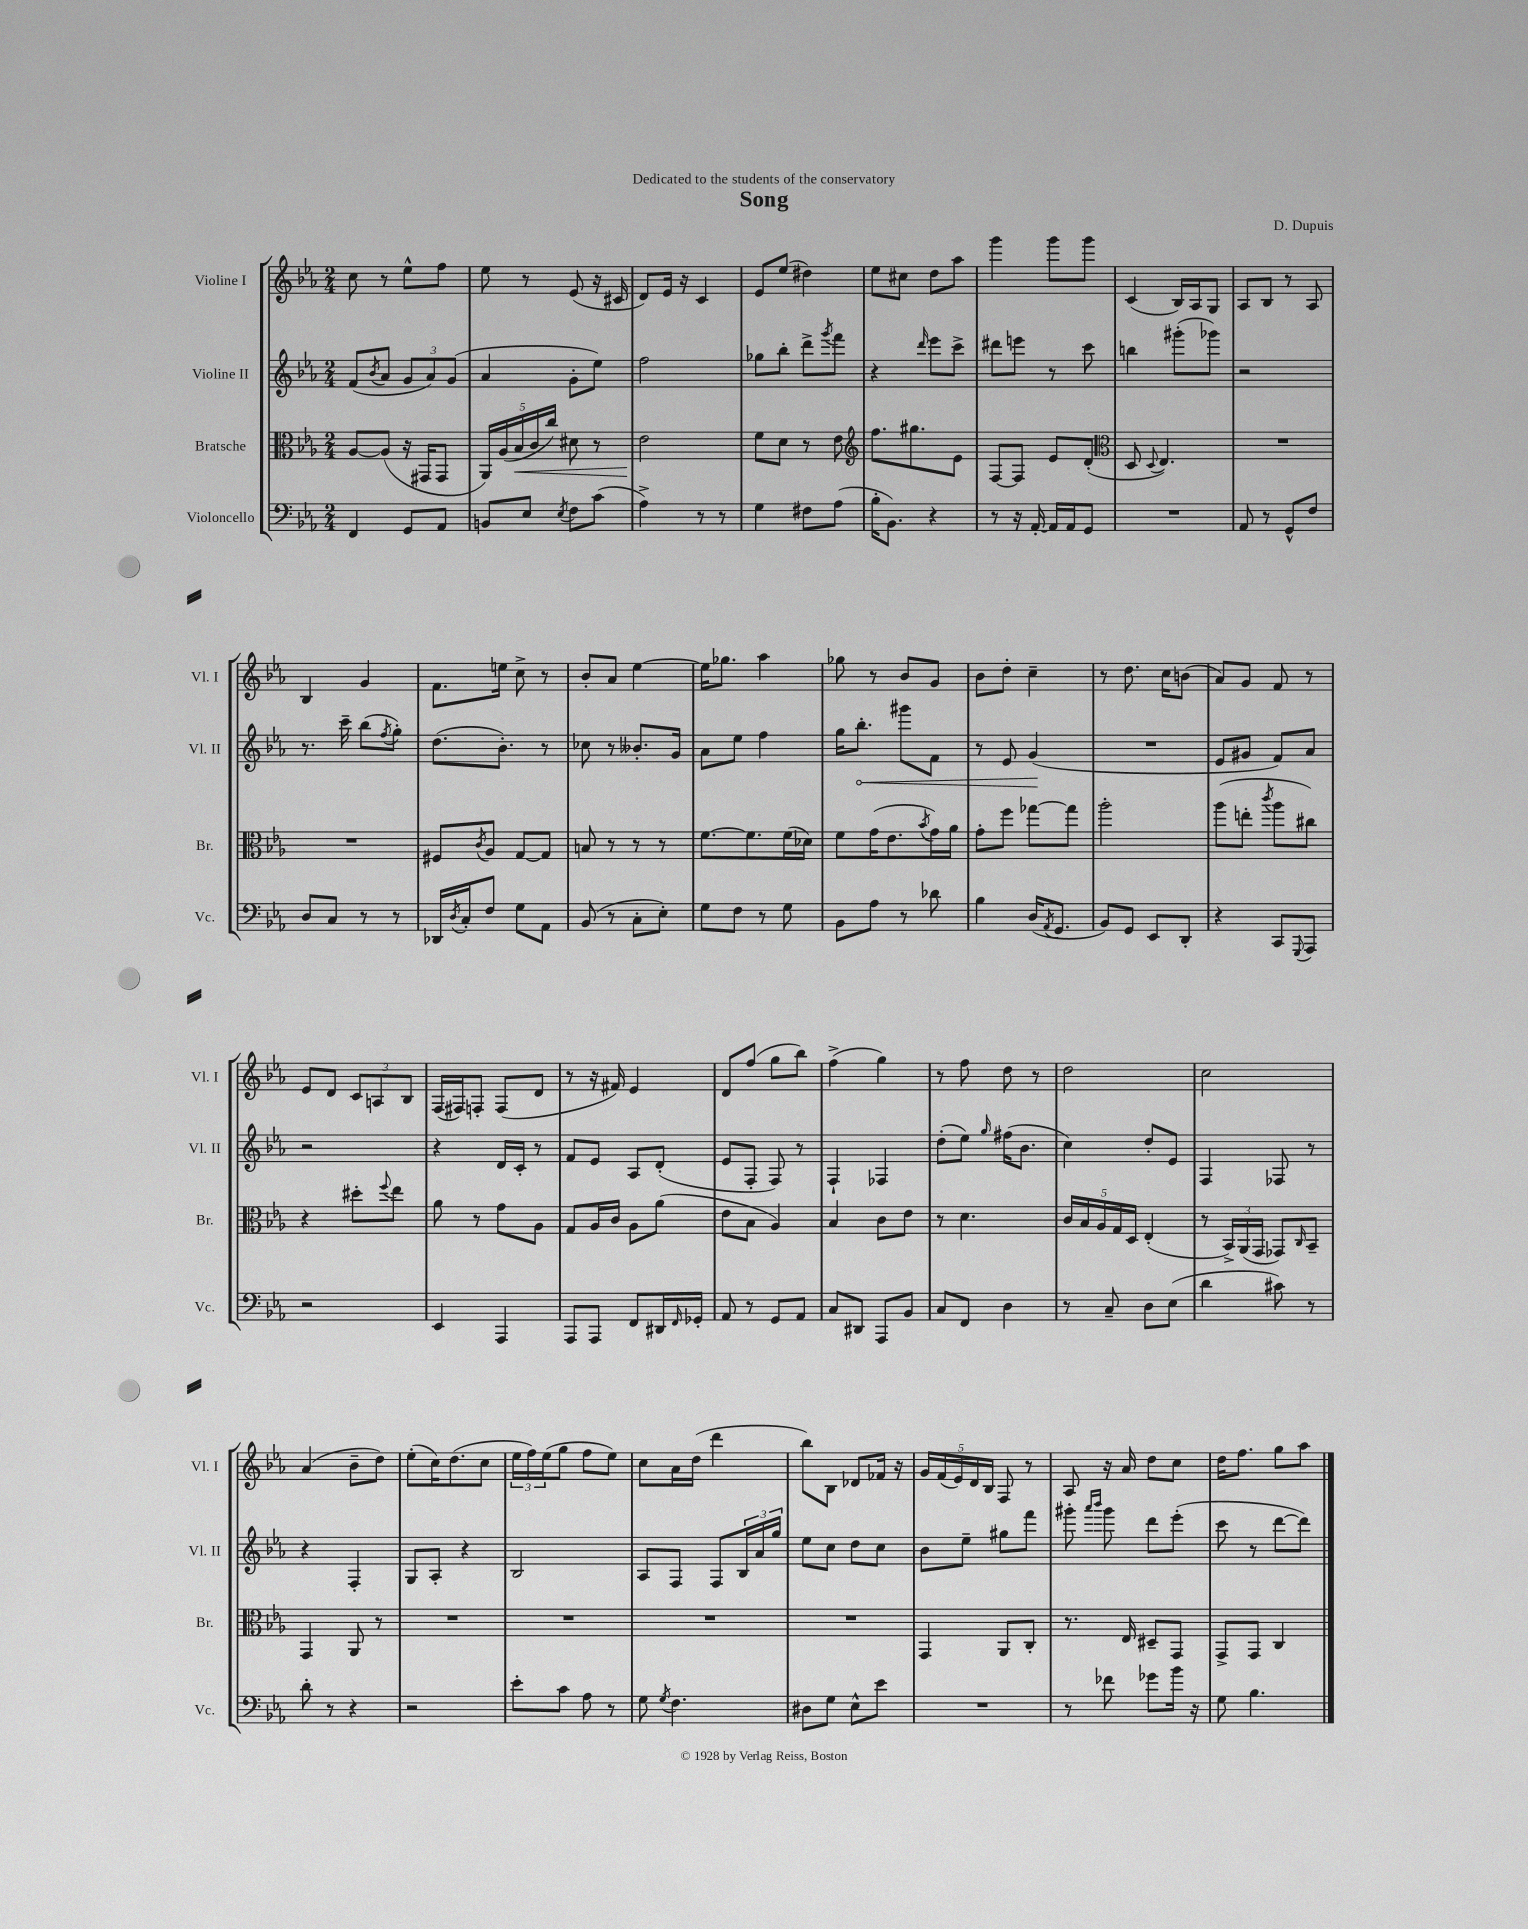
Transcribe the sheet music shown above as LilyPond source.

\header { title = "Song" composer = "D. Dupuis" dedication = "Dedicated to the students of the conservatory" }
<<
\new StaffGroup <<
\new Staff = "s0" \with { instrumentName = "Violine I" shortInstrumentName = "Vl. I" } {
    \clef treble \key ees \major \numericTimeSignature \time 2/4
    c''8 r8 ees''8-^ f''8 |
    ees''8 r8 ees'8( r16 cis'16 |
    d'8) ees'16 r16 c'4 |
    ees'8 ees''8( dis''4) |
    ees''8 cis''8 d''8 aes''8 |
    g'''4 g'''8 g'''8 |
    c'4( bes16) aes16 g8 |
    aes8 bes8 r8 aes8 |
    bes4 g'4 |
    f'8. e''16 c''8-> r8 |
    bes'8-. aes'8 ees''4~ |
    ees''16 ges''8. aes''4 |
    ges''8 r8 bes'8 g'8 |
    bes'8 d''8-. c''4-- |
    r8 d''8. c''16 b'8( |
    aes'8) g'8 f'8 r8 |
    ees'8 d'8 \tuplet 3/2 { c'8 a8 bes8 } |
    f16( fis16) f8-. f8( d'8 |
    r8 r16 fis'16) ees'4 |
    d'8 f''8( g''8 bes''8) |
    f''4->( g''4) |
    r8 f''8 d''8 r8 |
    d''2 |
    c''2 |
    aes'4( bes'8-- d''8) |
    ees''8-.( c''16) d''8.( c''8 |
    \tuplet 3/2 { ees''16 f''16) ees''16( } g''8 f''8 ees''8) |
    c''8 aes'16 d''16( d'''4 |
    bes''8) bes8 des'8 fes'16 r16 |
    \tuplet 5/4 { g'16 f'16( ees'16) d'16 bes16 } f8 r8 |
    aes8 r16 aes'16 d''8 c''8 |
    d''16 f''8. g''8 aes''8 \bar "|." |
}
\new Staff = "s1" \with { instrumentName = "Violine II" shortInstrumentName = "Vl. II" } {
    \clef treble \key ees \major \numericTimeSignature \time 2/4
    f'8( \acciaccatura { bes'8 } aes'8 \tuplet 3/2 { g'8 aes'8) g'8( } |
    aes'4 g'8-. ees''8) |
    f''2 |
    ges''8 bes''8-. d'''8-> \acciaccatura { g'''8 } f'''8 |
    r4 \grace { d'''16 } ees'''8 c'''8-> |
    dis'''8 e'''8 r8 c'''8 |
    b''4 gis'''8-.( ges'''8) |
    r2 |
    r8. c'''16-- bes''8( \acciaccatura { f''8 } g''8-.) |
    d''8.( bes'8.-.) r8 |
    ces''8 r8 beses'8.-. g'16 |
    aes'8 ees''8 f''4 |
    g''16 \once \override Hairpin.circled-tip = ##t bes''8.-.\< gis'''8 f'8 |
    r8 ees'8 g'4\!( |
    R2 |
    ees'8 gis'8 f'8) aes'8 |
    r2 |
    r4 d'16 c'16-. r8 |
    f'8 ees'8 aes8 d'8-.( |
    ees'8 f8-. f8) r8 |
    f4-! fes4 |
    d''8-.( ees''8) \grace { g''16 } fis''16( bes'8. |
    c''4) d''8-. ees'8 |
    f4 fes8 r8 |
    r4 f4-. |
    g8 aes8-. r4 |
    bes2 |
    aes8 f8 f8 \tuplet 3/2 { bes16 aes'16 g''16 } |
    ees''8 c''8 d''8 c''8 |
    bes'8 ees''8-- gis''8 f'''8 |
    gis'''8-. \grace { aes'''16 bes'''16 } gis'''8 d'''8 ees'''8-.( |
    c'''8 r8 d'''8~ d'''8) \bar "|." |
}
\new Staff = "s2" \with { instrumentName = "Bratsche" shortInstrumentName = "Br." } {
    \clef alto \key ees \major \numericTimeSignature \time 2/4
    aes8~ aes8( r16 gis,16 gis,8 |
    \tuplet 5/4 { aes,16) aes16( bes16\< c'16 c''16) } dis'8 r8 |
    ees'2\! |
    f'8 d'8 r8 ees'8 |
    \clef treble f''8. gis''8. ees'8 |
    f8~ f8 ees'8 d'8-.( |
    \clef alto d8 \appoggiatura { d8 } ees4.) |
    R2 |
    R2 |
    fis8 \acciaccatura { c'8 } aes8 g8~ g8 |
    b8 r8 r8 r8 |
    f'8.~ f'8. f'16( des'16) |
    f'8 g'16( ees'8. \acciaccatura { bes'8 } g'16) aes'16 |
    g'8-. f''8 ges''8~ ges''8 |
    aes''2-. |
    aes''8( e''8-. \acciaccatura { c'''8 } aes''8 cis''8) |
    r4 dis''8-. \appoggiatura { f''8 } ees''8 |
    aes'8 r8 g'8 aes8 |
    g8 aes16 c'16 aes8 aes'8( |
    ees'8 bes8 aes4) |
    bes4 c'8 ees'8 |
    r8 d'4. |
    \tuplet 5/4 { c'16 bes16 aes16 g16 d16 } ees4-.( |
    r8 \tuplet 3/2 { bes,16->) aes,16( g,16 } ges,8) \grace { c16 } bes,8-- |
    g,4 aes,8 r8 |
    R2 |
    R2 |
    R2 |
    R2 |
    g,4 aes,8 c8-. |
    r8. ees16 dis8-- g,8 |
    g,8-> g,8 c4 \bar "|." |
}
\new Staff = "s3" \with { instrumentName = "Violoncello" shortInstrumentName = "Vc." } {
    \clef bass \key ees \major \numericTimeSignature \time 2/4
    f,4 g,8 aes,8 |
    b,8 ees8 \acciaccatura { ees8 } f8 c'8( |
    aes4->) r8 r8 |
    g4 fis8 aes8( |
    bes16-. bes,8.) r4 |
    r8 r16 aes,16~-. aes,16 aes,16 g,8 |
    R2 |
    aes,8 r8 g,8-^ f8 |
    d8 c8 r8 r8 |
    des,16 \acciaccatura { d8 } c16-. f8 g8 aes,8 |
    bes,8( r8 c8-. ees8-.) |
    g8 f8 r8 g8 |
    bes,8 aes8 r8 des'8 |
    bes4 d16( \acciaccatura { aes,8 } g,8. |
    bes,8) g,8 ees,8 d,8-. |
    r4 c,8 \appoggiatura { g,,8 } aes,,8 |
    r2 |
    ees,4 aes,,4 |
    aes,,8 aes,,8 f,8 dis,16 \grace { f,16 } ges,16-. |
    aes,8 r8 g,8 aes,8 |
    c8 dis,8 aes,,8 bes,8 |
    c8 f,8 d4 |
    r8 c8-- d8 ees8( |
    d'4 cis'8) r8 |
    d'8-. r8 r4 |
    r2 |
    ees'8-. c'8 aes8 r8 |
    g8 \acciaccatura { g8 } f4. |
    dis8 g8 ees8-^ ees'8 |
    R2 |
    r8 fes'8 ges'8 bes'16 r16 |
    g8 bes4. \bar "|." |
}
>>
>>
\layout { \context { \Score \remove "Bar_number_engraver" } }
